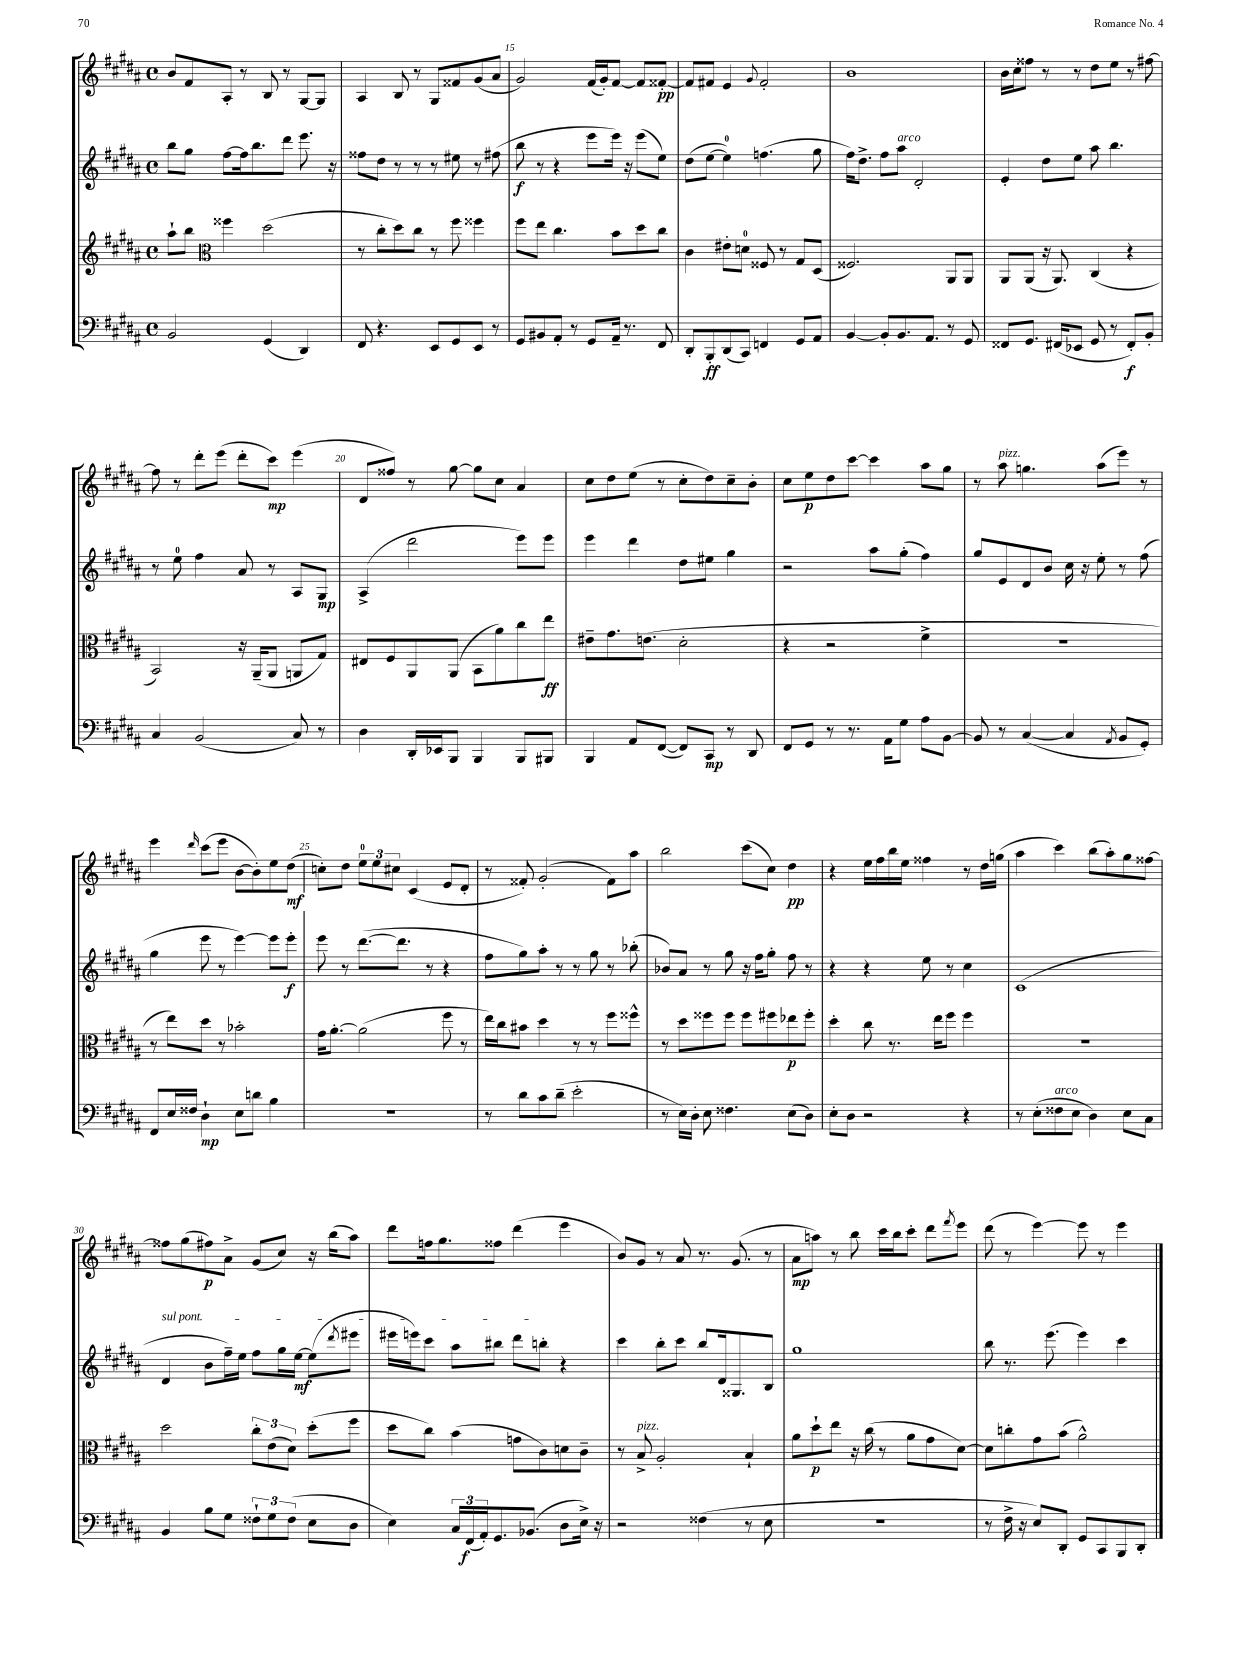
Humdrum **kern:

**kern	**kern	**kern	**kern
*staff4	*staff3	*staff2	*staff1
*clefF4	*clefG2	*clefG2	*clefG2
*k[f#c#g#d#a#]	*k[f#c#g#d#a#]	*k[f#c#g#d#a#]	*k[f#c#g#d#a#]
*M4/4	*M4/4	*M4/4	*M4/4
*met(c)	*met(c)	*met(c)	*met(c)
2BB	8aa#`	8bb	8b
.	8bb	8gg#	8f#
*	*clefC3	*	*
.	4ff##	[8ff#	8A#'
.	.	16ff#]	8r
.	.	8.bb	.
(4GG#	(2dd#	.	8B
.	.	8ddd#	8r
4DD#)	.	8.eee	[8G#
.	.	.	8G#]
.	.	16r	.
=	=	=	=
8FF#	8r	8ff##	4A#
4.r	8cc#'	8dd#	.
.	8dd#)	8r	8B
.	8cc#	8r	8r
8EE	8r	8r	8G#
8GG#	8ff#	8ee#	8f##
8EE	4ff##	8r	(8g#
8r	.	(8ff#	8a#
=	=	=	=
8GG#	8ff#	8bb	2g#)
8BB#	8ee	8r	.
8AA#'	4.cc#	4r	.
8r	.	.	.
8GG#	.	8eee	(16f#
.	.	.	16g#')
16AA#~	8b	16eee)	[8f#
8.r	.	16r	.
.	8dd#	(8eee	8f#]
8FF#	8cc#	8ee)	[8f##'
=	=	=	=
8DD#'	4c#	(8dd#	8f##]
8BBB'	.	[8ee	8f#
(8DD#	8e#'	4ee])	4e
8CC#)	8d	.	.
.	.	.	8qqg#
4FF	8F##	(4.ff	2f#'
.	8r	.	.
8GG#	8G#	.	.
8AA#	(8D#	8gg#	.
=	=	=	=
[4BB	2.F##)	16ff#)	1b
.	.	8.dd#^	.
8BB']	.	8ff#	.
8.BB	.	8aa#	.
.	.	2d#'	.
8.AA#	.	.	.
8r	8AA#	.	.
8GG#	8AA#	.	.
=	=	=	=
8FF##	8AA#	4e'	16b
.	.	.	16cc#
8.GG#	(8AA#	.	8ff##
.	16r	8dd#	8r
(16FF#	8.AA#)	.	.
8EE-	.	8ee	8r
8GG#	(4C#	8aa#	8dd#
8r	.	4.bb	8ee
8FF#')	4r	.	8r
8BB'	.	.	[8ff#
=	=	=	=
4C#	2BB)	8r	8ff#]
.	.	8ee	8r
(2BB	.	4ff#	8ddd#'
.	.	.	(8eee
.	16r	8a#	8ddd#'
.	(16AA#~	.	.
.	8AA#	8r	8ccc#)
8C#)	8AA	8A#	(4eee
8r	8G#)	8G#	.
=	=	=	=
4D#	8E#	(4A#^	8d#
.	8F#	.	8ff##)
16DD#'	8AA#	2ddd#	8r
16EE-	.	.	.
8BBB	(8AA#	.	[8gg#
4BBB	8BB	.	8gg#]
.	8a#)	.	8cc#
8BBB	8cc#	8eee)	4a#
8BBB#	8ee	8eee	.
=	=	=	=
4BBB	8e#~	4eee	8cc#
.	8.g#	.	8dd#
8AA#	.	4ddd#	(8ee
.	(8.e	.	.
([8FF#	.	.	8r
8FF#])	2d#'	8dd#	8cc#'
8CC#	.	8ee#	8dd#)
8r	.	4gg#	8cc#~
8DD#	.	.	8b'
=	=	=	=
8FF#	4r	2r	8cc#
8GG#	.	.	8ee
8r	2r	.	8dd#
8.r	.	.	[8ccc#
.	.	8aa#	4ccc#]
16AA#	.	.	.
8G#	.	(8gg#'	.
8A#	4f#^	4ff#)	8aa#
[8BB	.	.	8gg#
=	=	=	=
8BB]	1r	8gg#	8r
8r	.	8e	8aa#
([4C#	.	8d#	4.gg
.	.	8b	.
4C#]	.	16cc#	.
.	.	16r	.
.	.	8ee'	(8aa#
8qAA#	.	.	.
8BB	.	8r	8eee)
8GG#')	.	(8ff#	8r
=	=	=	=
8FF#	8r	4gg#	4eee
16E	8ee)	.	.
16F##	.	.	.
.	.	.	16qqddd#
4D#`	8dd#	8eee	(8ccc#
.	8r	8r	8eee
8E	2b-'	[4eee)	[8b
8d	.	.	8b'])
4B	.	8eee]	8ee
.	.	8eee'	(8dd#
=	=	=	=
1r	16g#	8eee	8cc')
.	[8.a#'	.	.
.	.	8r	8dd#
.	(2a#]	([8.ddd#	12ee
.	.	.	12ee
.	.	.	12cc#
.	.	8.ddd#]	.
.	.	.	(4c#
.	.	8r	.
.	8ff#	4r	8e
.	8r	.	8d#'
=	=	=	=
8r	16ee)	8ff#	8r
.	16cc#	.	.
8d#	8b#	8gg#)	8f##')
8c#	4dd#	8aa#'	(2g#'
(8d#~	.	8r	.
2e'	8r	8r	.
.	8r	8gg#	.
.	8ff#	8r	8f##)
.	8ff##^^	(8bb-'	8aa#
=	=	=	=
8r	8r	8b-)	2bb
16E)	8dd#	8a#	.
16D#'	.	.	.
8E	8ff##	8r	.
4.F##	8ff##	8gg#	.
.	8ff##	16r	(8ccc#
.	.	16ff#	.
.	8ff#	8gg#'	8cc#)
(8E	8ee-	8ff#	4dd#
8D#)	8ff#'	8r	.
=	=	=	=
8E'	4dd#'	4r	4r
8D#	.	.	.
2r	8cc#	4r	16ee
.	.	.	16ff#
.	8.r	.	16bb
.	.	.	16ee
.	.	8ee	4ff##
.	16ee	.	.
.	8ff#	8r	.
4r	4ff#	4cc#	8r
.	.	.	16dd#
.	.	.	(16gg
=	=	=	=
8r	1r	(1c#	4aa#
(8E'	.	.	.
8F##	.	.	4ccc#)
8E	.	.	.
4D#)	.	.	(8bb
.	.	.	8aa#')
8E	.	.	8gg#
8C#	.	.	[8ff##
=	=	=	=
4BB	2dd#	4d#	8ff##]
.	.	.	(8gg#
8B	.	8b	8ff#)
8G#	.	16ff#~)	8a#^
.	.	16ee	.
12F##`	12cc#'	8ff#	(8g#
12G#	(12e	.	.
.	.	16gg#	8cc#)
(12F##	12d#)	.	.
.	.	[16ee	.
8E	(8dd#'	(8ee]	16r
.	.	.	(16bb
.	.	8qddd#	.
8D#	8ff#	8eee#	8aa#)
=	=	=	=
4E)	8dd#	16eee#	8ddd#
.	.	16eee)	.
.	8cc#)	8ccc#	16ff
.	.	.	8.gg#
24C#	(4b	8aa#	.
(24FF#	.	.	.
24AA#')	.	.	.
8.GG#	.	8bb#	8ff##
.	8g	8ddd#	(4ddd#
(8.BB-	.	.	.
.	8c#)	8bb'	.
8D#	8d	4r	4eee
16E^)	8c#~	.	.
16r	.	.	.
=	=	=	=
2r	8r	4ccc#	8b)
.	8B^	.	8g#
.	2A#'	8bb'	8r
.	.	8ccc#	8a#
(4F##	.	8bb	8.r
.	.	16d#	.
.	.	8.G##	(8.g#
8r	4B`	.	.
8E	.	8B	8r
=	=	=	=
1r	8a#	1gg#	8a#
.	8dd#`	.	8aa)
.	8ee	.	8r
.	16r	.	8bb
.	(16cc#	.	.
.	8r	.	16ccc#
.	.	.	16bb
.	8a#	.	8ccc#'
.	8g#	.	8ddd#
.	.	.	8qfff#
.	[8d#)	.	8eee
=	=	=	=
8r	8d#]	8bb	(8ddd#
16F#^	8cc'	8.r	8r
16r	.	.	.
8E)	8g#	.	[4eee)
.	.	(8.eee	.
8DD#'	(8b	.	.
8GG#	2a#^^)	4eee)	8eee]
8CC#	.	.	8r
8BBB	.	4ccc#	4eee
8DD#'	.	.	.
==	==	==	==
*-	*-	*-	*-
